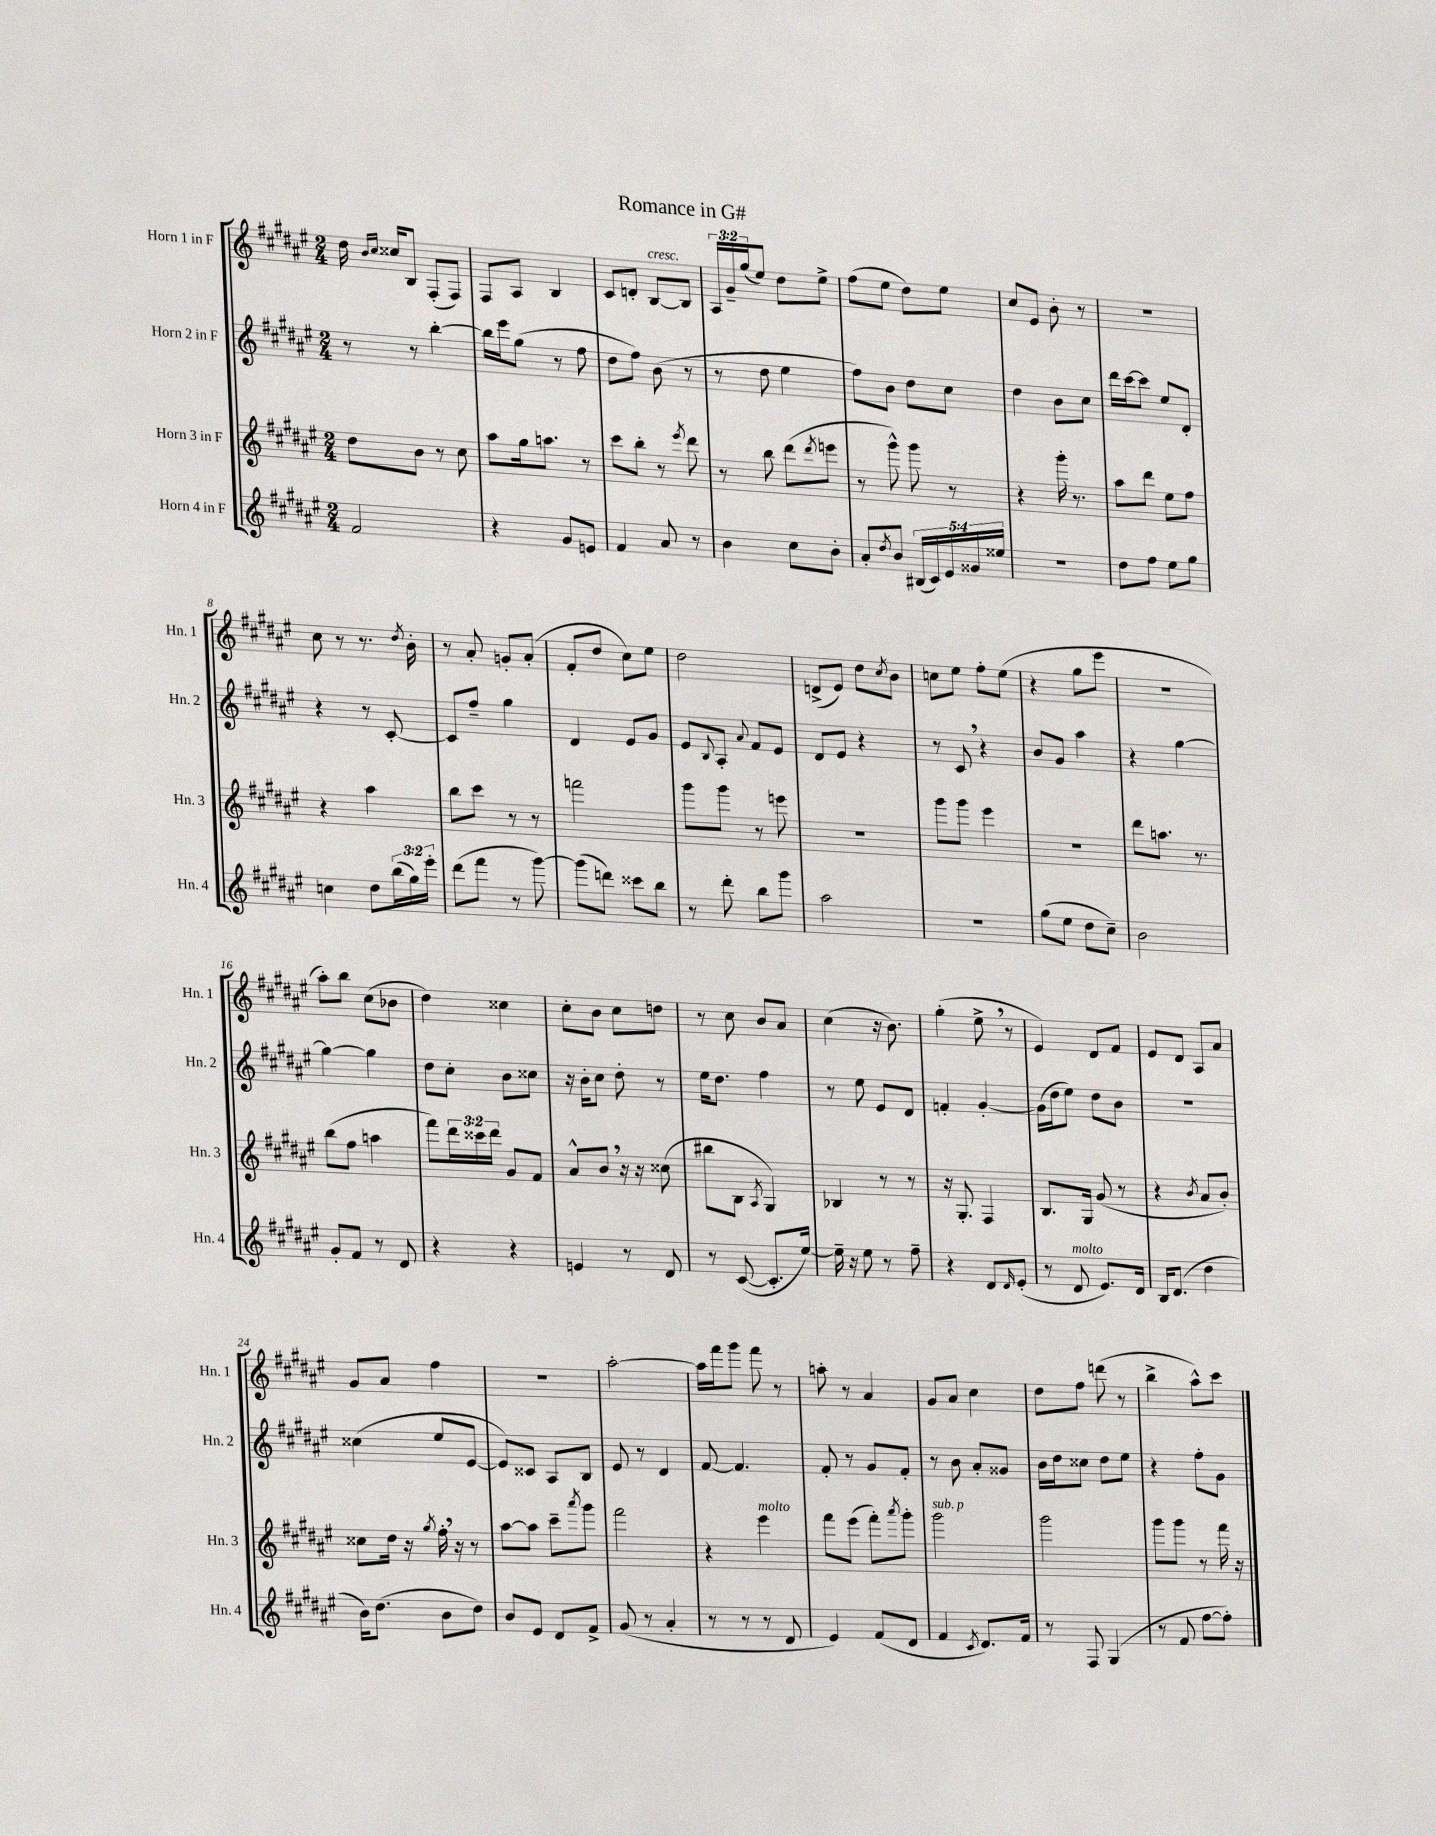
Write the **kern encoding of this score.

**kern	**kern	**kern	**kern
*staff4	*staff3	*staff2	*staff1
*clefG2	*clefG2	*clefG2	*clefG2
*k[f#c#g#d#a#e#]	*k[f#c#g#d#a#e#]	*k[f#c#g#d#a#e#]	*k[f#c#g#d#a#e#]
*M2/4	*M2/4	*M2/4	*M2/4
2f#/	8dd#\L	8r	16dd#\
.	.	.	16qqb/LL
.	.	.	16qqcc#/JJ
.	.	.	16cc##/LK
.	8b\J	8r	8B/J
.	8r	[4bb'\	(8F#'/L
.	8cc#\	.	8F#/J)
=	=	=	=
4r	8aa#\L	16bb\]LL	8F#/L
.	.	16eee#\J	.
.	16gg#\k	(8gg#\J	8A#/J
.	8.aa\J	.	.
8g#/L	.	8r	4B/
8e/J	8r	8ff#\	.
=	=	=	=
4f#/	8ccc#\L	8dd#\L	8c#/L
.	8bb'\J	8ff#\J)	8d'/J
8a#/	8r	(8b\	[8B/L
.	8qeee#/	.	.
8r	8ddd#\	8r	8B/]J
=	=	=	=
4b\	8r	8r	24A#/LL
.	.	.	24g#~/
.	.	.	(24gg#/J
.	8bb\	8dd#\	8ee#/J)
8cc#\L	(8ddd#\L	4ee#\	8dd#\L
.	8qddd#/	.	.
8b'\J	8eee\J	.	8ee#^\J
=	=	=	=
8a#'/L	8r	8ff#\L)	(8ff#\L
8qdd#/	.	.	.
8b/J	8ggg#^^\)	8b\J	8ee#\J
(20B#/LL	8ggg#\	8dd#\L	8dd#\L)
20c#/)	.	.	.
20e#/	.	.	.
.	8r	8cc#\J	8ee#\J
20g##/	.	.	.
20ee##/JJ	.	.	.
=	=	=	=
2r	4r	4dd#\	8cc#/L
.	.	.	8e#/J
.	16ggg#'\	8b\L	8b'\
.	8.r	.	.
.	.	8cc#\J	8r
=	=	=	=
8dd#\L	8aa#\L	16ddd#\LL	2r
.	.	[16ccc#\J	.
8ff#\J	8ddd#\J	8ccc#\]J	.
8ee#\L	8ee#\L	8ee#/L	.
8gg#\J	8ff#\J	8d#'/J	.
=	=	=	=
4cc\	4r	4r	8cc#\
.	.	.	8r
8dd#\L	4aa#\	8r	8.r
(24bb\L	.	[8c#'/	.
24gg#\)	.	.	.
.	.	.	8qdd#/
.	.	.	16b'\
24eee#'\JJ	.	.	.
=	=	=	=
(8ddd#\L	8bb\L	8c#/]L	8r
8fff#\J	8ccc#\J	8ff#~/J	8a#'/
8r	8r	4gg#\	8g'/L
[8ggg#\)	8r	.	(8a#'/J
=	=	=	=
(8ggg#\]L	2fff\	4d#/	8f#'/L
8ddd\J)	.	.	8dd#/J
8ccc##\L	.	8e#/L	8cc#\L)
8bb\J	.	8g#/J	8ee#\J
=	=	=	=
8r	8ggg#\L	8e#/L	2dd#\
.	.	8qqB/	.
8ddd#'\	8ggg#\J	8A#'/J	.
.	.	8qqa#/	.
8bb\L	8r	8f#/L	.
8ggg#\J	8eee\	8e#/J	.
=	=	=	=
2aa#\	2r	8d#/L	(8d^/L
.	.	8e#/J	8e#/J)
.	.	4r	8dd#\L
.	.	.	8qcc#/
.	.	.	8b\J
=	=	=	=
2r	8ggg#\L	8r	8cc\L
.	8ggg#\J	8c#/	8ee#\J
.	4eee#\	4r	8ff#'\L
.	.	.	(8ee#\J
=	=	=	=
(8gg#\L	2r	8b/L	4r
8ee#\J	.	8g#/J	.
8dd#\L	.	4aa#\	8gg#\L
8cc#~\J)	.	.	8eee#\J
=	=	=	=
2b\	8ddd#\L	4r	2r
.	8.aa\J	.	.
.	.	[4gg#\	.
.	8.r	.	.
=	=	=	=
8g#'/L	(8bb\L	4gg#\_	8aa#'\L)
8f#/J	8ff#\J	.	8bb\J
8r	4aa\	4gg#\]	(8cc#\L
8d#/	.	.	8b-\J
=	=	=	=
4r	8fff#\L)	8dd#\L	4dd#\)
.	24ddd#\L	8cc#'\J	.
.	24ccc##\	.	.
.	24ddd#\JJ	.	.
4r	8g#/L	8b\L	4cc##\
.	8f#/J	8cc##\J	.
=	=	=	=
4e/	8a#^^/L	16r	8cc#'\L
.	.	16b'\LK	.
.	8b/J	8cc#\J	8b\J
8r	16r	8dd#'\	8cc#\L
.	16r	.	.
8d#/	(8cc##\	8r	8dd\J
=	=	=	=
8r	8bb#\L	16ee#\LK	8r
.	.	8.dd#\J	.
([8c#/	8B\J	.	8cc#\
.	8qA#/	.	.
8.c#'/]L	4G#/)	4ff#\	8b/L
.	.	.	8a#/J
[16ee#/Jk)	.	.	.
=	=	=	=
16ee#~\]	4B-/	8r	(4cc#\
16r	.	.	.
8ee#\	.	8ee#\	.
8r	8r	8e#/L	16r
.	.	.	8.b\)
8ff#~\	8r	8d#/J	.
=	=	=	=
4r	16r	4f'/	(4gg#'\
.	8.G#'/	.	.
8d#/L	4F#/	[4g#'/	8ee#^\
16qqd#/	.	.	.
(8e#'/J	.	.	8r
=	=	=	=
8r	8.B/L	(16g#\]LL	4e#/)
.	.	16dd#\J	.
8d#/	.	8ee#\J)	.
.	16G#/Jk	.	.
8.e#/L)	(8g#/	8dd#\L	8d#/L
.	8r	8b\J	8f#/J
16d#/Jk	.	.	.
=	=	=	=
16B/LK	4r	2r	8e#/L
(8.d#/J	.	.	.
.	.	.	8d#/J
.	8qb/	.	.
4dd#\	8a#/L	.	8A#/L
.	8b'/J)	.	8a#/J
=	=	=	=
16b\LK)	8cc##\L	(4cc##\	8g#/L
(8.dd#\J	.	.	.
.	16dd#\Jk	.	8a#/J
.	16r	.	.
.	8qgg#/	.	.
8b\L	16ff#'\	8ee#/L	4ff#\
.	16r	.	.
8dd#\J)	8r	[8e#/J	.
=	=	=	=
8b/L	[8aa#\L	8e#/]L)	2r
8e#/J	8aa#\]J	8c##/J	.
8d#/L	8ccc#~\L	8A#/L	.
.	8qaaa#/	.	.
8f#^/J	8ggg#\J	8B/J	.
=	=	=	=
(8g#/	2fff#\	8e#/	[2aa#'\
8r	.	8r	.
4a#'/	.	4d#/	.
=	=	=	=
8r	4r	[8f#/	16aa#\]LL
.	.	.	16fff#\J
8r	.	4.f#/]	8ggg#\J
8r	4eee#\	.	8fff#\
8d#/	.	.	8r
=	=	=	=
4e#/)	8fff#\L	8f#'/	8aa'\
.	(8eee#\J	8r	8r
(8f#/L	8fff#'\L)	8g#/L	4a#/
.	8qaaa#/	.	.
8d#/J	8ggg#'\J	8f#'/J	.
=	=	=	=
4f#/	2ggg#\	8r	8g#/L
.	.	8b\	8a#/J
8qc#/	.	.	.
8.d#/L)	.	8a#'/L	4cc#\
.	.	8g##/J	.
16f#/Jk	.	.	.
=	=	=	=
8r	2ggg#\	16b\LL	8dd#\L
.	.	16dd#\J	.
8F#/	.	8cc##\J	8ff#\J
(4G#/	.	8dd#\L	(8ddd\
.	.	8ee#\J	8r
=	=	=	=
8r	8ggg#\L	4r	4bb^\
8f#/	8ggg#\J	.	.
[8ff#\L	8r	8ff#'\L	8aa#^^\L)
8ff#'\]J)	16fff#\	8g#\J	8ccc#\J
.	16r	.	.
==	==	==	==
*-	*-	*-	*-
